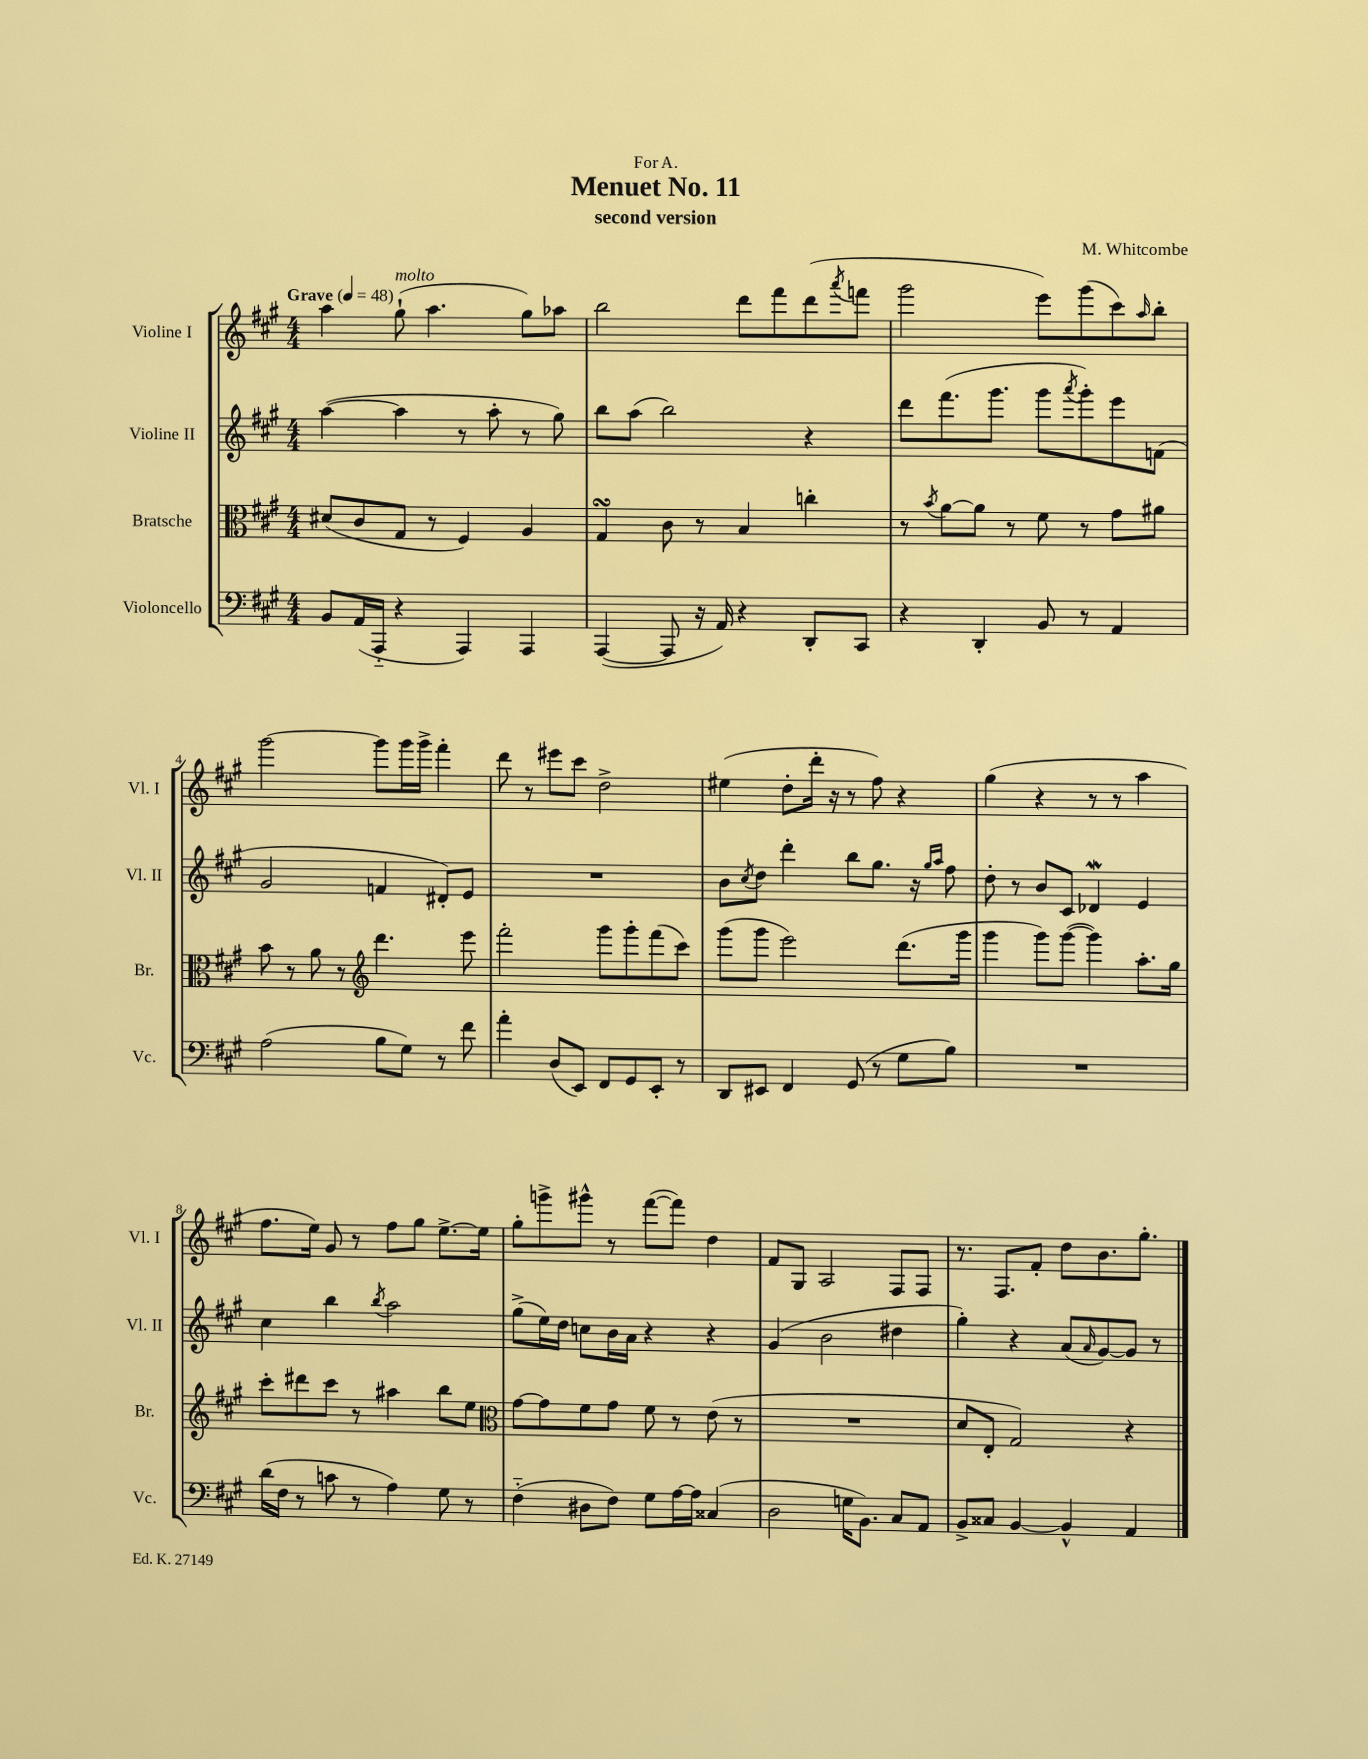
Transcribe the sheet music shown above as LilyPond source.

\header { title = "Menuet No. 11" composer = "M. Whitcombe" subtitle = "second version" dedication = "For A." }
<<
\new StaffGroup <<
\new Staff = "s0" \with { instrumentName = "Violine I" shortInstrumentName = "Vl. I" } {
    \clef treble \key a \major \numericTimeSignature \time 4/4 \tempo "Grave" 4 = 48
    a''4 gis''8-!^\markup { \italic "molto" }( a''4. gis''8) aes''8 |
    b''2 d'''8 fis'''8 d'''8( \acciaccatura { a'''8 } f'''8 |
    gis'''2 e'''8) gis'''8( cis'''8) \grace { a''16 } b''8-. |
    gis'''2~ gis'''8 gis'''16 gis'''16-> fis'''4-. |
    d'''8 r8 eis'''8 cis'''8 d''2-> |
    eis''4( d''8-. d'''16-. r16 r8 fis''8) r4 |
    gis''4( r4 r8 r8 a''4 |
    fis''8. e''16) gis'8 r8 fis''8 gis''8 e''8.~-> e''16 |
    gis''8-. g'''8-> gis'''8-^ r8 fis'''8~( fis'''8) d''4 |
    fis'8 gis8 a2 fis8 fis8 |
    r8. fis8. fis'8-. d''8 b'8. gis''8.-. \bar "|." |
}
\new Staff = "s1" \with { instrumentName = "Violine II" shortInstrumentName = "Vl. II" } {
    \clef treble \key a \major \numericTimeSignature \time 4/4
    a''4~( a''4 r8 a''8-. r8 gis''8) |
    b''8 a''8( b''2) r4 |
    d'''8 fis'''8.( gis'''8. gis'''8 \acciaccatura { a'''8 } gis'''8-.) e'''8 f'8( |
    gis'2 f'4 dis'8-.) e'8 |
    R1 |
    b'8 \acciaccatura { cis''8 } d''8 d'''4-. b''8 gis''8. r16 \grace { gis''16 a''16 } fis''8 |
    d''8-. r8 b'8 cis'8 des'4\mordent e'4 |
    cis''4 b''4 \acciaccatura { b''8 } a''2 |
    gis''8->( e''16) d''16 c''8 b'16 a'16 r4 r4 |
    gis'4( b'2 dis''4 |
    gis''4-.) r4 a'8( \grace { a'16 } gis'8~) gis'8 r8 \bar "|." |
}
\new Staff = "s2" \with { instrumentName = "Bratsche" shortInstrumentName = "Br." } {
    \clef alto \key a \major \numericTimeSignature \time 4/4
    dis'8( cis'8 gis8 r8 fis4) a4 |
    gis4\turn cis'8 r8 b4 c''4-. |
    r8 \acciaccatura { b'8 } a'8~ a'8 r8 fis'8 r8 gis'8 ais'8 |
    b'8 r8 a'8 r8 \clef treble d'''4. e'''8 |
    fis'''2-. gis'''8 gis'''8-. fis'''8( cis'''8) |
    gis'''8( gis'''8 e'''2) d'''8.( gis'''16 |
    gis'''4 gis'''8) gis'''8~( gis'''4) a''8.-. gis''16 |
    cis'''8-. dis'''8 cis'''8 r8 ais''4 b''8 e''8 |
    \clef alto gis'8~ gis'8 fis'8 gis'8 fis'8 r8 e'8( r8 |
    R1 |
    d'8 e8-. gis2) r4 \bar "|." |
}
\new Staff = "s3" \with { instrumentName = "Violoncello" shortInstrumentName = "Vc." } {
    \clef bass \key a \major \numericTimeSignature \time 4/4
    b,8 a,16( a,,16-_ r4 a,,4) a,,4 |
    a,,4~( a,,8 r16 a,16) r4 d,8-. cis,8 |
    r4 d,4-. b,8 r8 a,4 |
    a2( b8 gis8) r8 fis'8 |
    a'4-. d8( e,8) fis,8 gis,8 e,8-. r8 |
    d,8 eis,8 fis,4 gis,8( r8 gis8 b8) |
    R1 |
    d'16( fis16 r8 c'8 r8 a4) gis8 r8 |
    fis4-_( dis8 fis8) gis8 a16~ a16 cisis4( |
    d2 g16 b,8.) cis8 a,8 |
    b,8-> cisis8 b,4~ b,4-^ a,4 \bar "|." |
}
>>
>>
